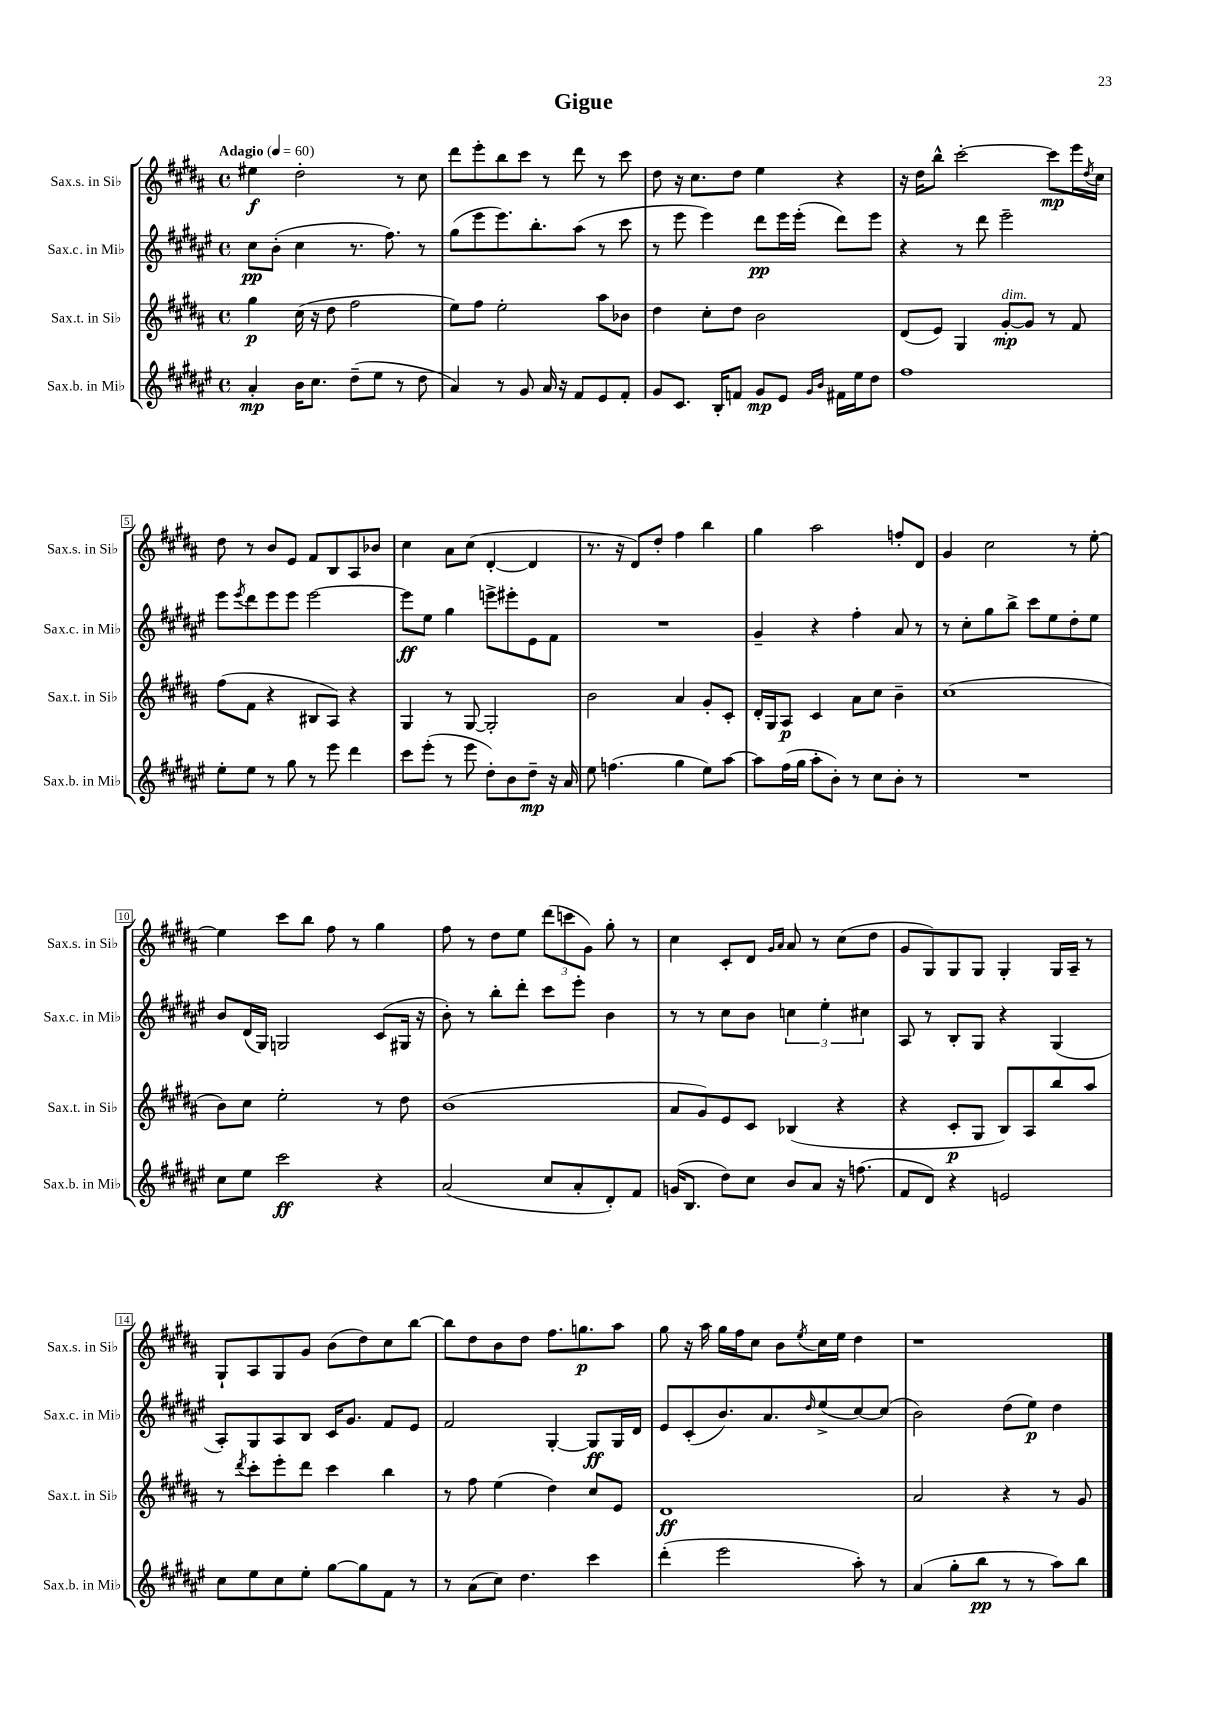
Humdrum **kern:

**kern	**dynam	**kern	**dynam	**kern	**dynam	**kern	**dynam
*part4	*part4	*part3	*part3	*part2	*part2	*part1	*part1
*staff4	*staff4	*staff3	*staff3	*staff2	*staff2	*staff1	*staff1
*I"Sax.b. in Mi♭	*	*I"Sax.t. in Si♭	*	*I"Sax.c. in Mi♭	*	*I"Sax.s. in Si♭	*
*I'Sax.b. in Mi♭	*	*I'Sax.t. in Si♭	*	*I'Sax.c. in Mi♭	*	*I'Sax.s. in Si♭	*
*clefG2	*	*clefG2	*	*clefG2	*	*clefG2	*
*k[f#c#g#d#a#e#]	*	*k[f#c#g#d#a#]	*	*k[f#c#g#d#a#e#]	*	*k[f#c#g#d#a#]	*
*M4/4	*	*M4/4	*	*M4/4	*	*M4/4	*
*met(c)	*	*met(c)	*	*met(c)	*	*met(c)	*
*MM60	*	*MM60	*	*MM60	*	*MM60	*
=1	=1	=1	=1	=1	=1	=1	=1
!	!	!	!	!	!	!LO:TX:a:B:t=Adagio	!
4a#'/	mp	4gg#\	p	8cc#\L	pp	4ee#X\	f
.	.	.	.	(8b'\J	.	.	.
16b\KL	.	(16cc#\	.	4cc#\	.	2dd#'\	.
8.cc#\J	.	16r	.	.	.	.	.
.	.	8dd#\	.	.	.	.	.
(8dd#~\L	.	2ff#\	.	8.r	.	.	.
8ee#\J	.	.	.	.	.	.	.
.	.	.	.	8.ff#\)	.	.	.
8r	.	.	.	.	.	8r	.
8dd#\	.	.	.	8r	.	8cc#\	.
=2	=2	=2	=2	=2	=2	=2	=2
4a#/)	.	8ee\L)	.	(8gg#\L	.	8ddd#\L	.
.	.	8ff#\J	.	8eee#\	.	8eee'\	.
8r	.	2ee'\	.	8.eee#\)	.	8bb\	.
8g#/	.	.	.	.	.	8ccc#\J	.
.	.	.	.	8.bb'\	.	.	.
16a#/	.	.	.	.	.	8r	.
16r	.	.	.	.	.	.	.
8f#/L	.	.	.	(8aa#\J	.	8ddd#\	.
8e#/	.	8aa#\L	.	8r	.	8r	.
8f#'/J	.	8b-X\J	.	8ccc#\	.	8ccc#\	.
=3	=3	=3	=3	=3	=3	=3	=3
8g#/L	.	4dd#\	.	8r	.	8dd#\	.
8.c#/J	.	.	.	8eee#\	.	16r	.
.	.	.	.	.	.	8.cc#\L	.
.	.	8cc#'\L	.	4eee#\)	.	.	.
16B'/KL	.	.	.	.	.	.	.
8fn/J	.	8dd#\J	.	.	.	8dd#\J	.
8g#/L	mp	2b\	.	8ddd#\L	pp	4ee\	.
8e#/J	.	.	.	16eee#\L	.	.	.
.	.	.	.	(16eee#'\JJ	.	.	.
16qqg#/LL	.	.	.	.	.	.	.
16qqb/JJ	.	.	.	.	.	.	.
16f#X\LL	.	.	.	8ddd#\L)	.	4r	.
16ee#\J	.	.	.	.	.	.	.
8dd#\J	.	.	.	8eee#\J	.	.	.
=4	=4	=4	=4	=4	=4	=4	=4
1ff#	.	(8d#/L	.	4r	.	16r	.
.	.	.	.	.	.	16dd#\KL	.
.	.	8e/J)	.	.	.	8bb^^\J	.
.	.	4G#/	.	8r	.	[2ccc#'\	.
.	.	.	.	8ddd#\	.	.	.
!	!	!LO:TX:a:i:t=dim.	!	!	!	!	!
.	.	[8g#'/L	mp	2eee#~\	.	.	.
.	.	8g#/J]	.	.	.	.	.
.	.	8r	.	.	.	8ccc#\L]	mp
.	.	8f#/	.	.	.	16eee\L	.
.	.	.	.	.	.	8qdd#/	.
.	.	.	.	.	.	16cc#\JJ	.
!!LO:LB:g=z
=5	=5	=5	=5	=5	=5	=5	=5
8ee#'\L	.	(8ff#\L	.	8eee#\L	.	8dd#\	.
.	.	.	.	8qeee#/	.	.	.
8ee#\J	.	8f#\J	.	8ddd#\	.	8r	.
8r	.	4r	.	8eee#\	.	8b/L	.
8gg#\	.	.	.	8eee#\J	.	8e/J	.
8r	.	8B#X/L	.	[2eee#\	.	8f#/L	.
8eee#\	.	8A#/J)	.	.	.	8B/	.
4ddd#\	.	4r	.	.	.	8A#/	.
.	.	.	.	.	.	8b-X/J	.
=6	=6	=6	=6	=6	=6	=6	=6
8ccc#\L	.	4G#/	.	8eee#\L]	ff	4cc#\	.
(8eee#'\J	.	.	.	8ee#\J	.	.	.
8r	.	8r	.	4gg#\	.	8a#\L	.
8eee#\	.	[8G#/	.	.	.	(8cc#\J	.
8dd#'\L)	.	2G#'/]	.	8eeen^\L	.	[4d#'/	.
8b\	.	.	.	8eee#X'\	.	.	.
8dd#~\J	mp	.	.	8e#\	.	4d#/]	.
16r	.	.	.	8f#\J	.	.	.
16a#/	.	.	.	.	.	.	.
=7	=7	=7	=7	=7	=7	=7	=7
8ee#\	.	2b\	.	1r	.	8.r	.
(4.ffn\	.	.	.	.	.	.	.
.	.	.	.	.	.	16r	.
.	.	.	.	.	.	8d#/L)	.
.	.	.	.	.	.	8dd#'/J	.
4gg#\	.	4a#/	.	.	.	4ff#\	.
8ee#\L)	.	8g#'/L	.	.	.	4bb\	.
[8aa#\J	.	8c#'/J	.	.	.	.	.
=8	=8	=8	=8	=8	=8	=8	=8
8aa#\L]	.	16d#'/LL	.	4g#~/	.	4gg#\	.
.	.	16G#/J	.	.	.	.	.
(16ff#\L	.	8A#/J	p	.	.	.	.
16gg#\JJ	.	.	.	.	.	.	.
8aa#'\L	.	4c#/	.	4r	.	2aa#\	.
8b'\J)	.	.	.	.	.	.	.
8r	.	8a#\L	.	4ff#'\	.	.	.
8cc#\L	.	8cc#\J	.	.	.	.	.
8b'\J	.	4b~\	.	8a#/	.	8ffn'/L	.
8r	.	.	.	8r	.	8d#/J	.
=9	=9	=9	=9	=9	=9	=9	=9
1r	.	(1cc#	.	8r	.	4g#/	.
.	.	.	.	8cc#'\L	.	.	.
.	.	.	.	8gg#\	.	2cc#\	.
.	.	.	.	8bb^\J	.	.	.
.	.	.	.	8ccc#\L	.	.	.
.	.	.	.	8ee#\	.	.	.
.	.	.	.	8dd#'\	.	8r	.
.	.	.	.	8ee#\J	.	[8ee'\	.
!!LO:LB:g=z
=10	=10	=10	=10	=10	=10	=10	=10
8cc#\L	.	8b\L)	.	8b/L	.	4ee\]	.
8ee#\J	.	8cc#\J	.	(16d#/L	.	.	.
.	.	.	.	16G#/JJ)	.	.	.
2ccc#\	ff	2ee'\	.	2Gn/	.	8ccc#\L	.
.	.	.	.	.	.	8bb\J	.
.	.	.	.	.	.	8ff#\	.
.	.	.	.	.	.	8r	.
4r	.	8r	.	(8c#/L	.	4gg#\	.
.	.	8dd#\	.	16G#X/Jk	.	.	.
.	.	.	.	16r	.	.	.
=11	=11	=11	=11	=11	=11	=11	=11
(2a#/	.	(1b	.	8b'\)	.	8ff#\	.
.	.	.	.	8r	.	8r	.
.	.	.	.	8bb'\L	.	8dd#\L	.
.	.	.	.	8ddd#'\J	.	8ee\J	.
8cc#/L	.	.	.	8ccc#\L	.	(12ddd#\L	.
.	.	.	.	.	.	12cccn\	.
8a#'/	.	.	.	8eee#'\J	.	.	.
.	.	.	.	.	.	12g#\J)	.
8d#'/)	.	.	.	4b\	.	8gg#'\	.
8f#/J	.	.	.	.	.	8r	.
=12	=12	=12	=12	=12	=12	=12	=12
(16gn/KL	.	8a#/L	.	8r	.	4cc#\	.
8.B/J	.	.	.	.	.	.	.
.	.	8g#/)	.	8r	.	.	.
8dd#\L)	.	8e/	.	8cc#\L	.	8c#'/L	.
8cc#\J	.	8c#/J	.	8b\J	.	8d#/J	.
.	.	.	.	.	.	16qqg#/LL	.
.	.	.	.	.	.	16qqa#/JJ	.
8b/L	.	(4B-X/	.	6ccn\	.	8a#/	.
8a#/J	.	.	.	.	.	8r	.
.	.	.	.	6ee#'\	.	.	.
16r	.	4r	.	.	.	(8cc#\L	.
(8.ffn\	.	.	.	.	.	.	.
.	.	.	.	6cc#X\	.	.	.
.	.	.	.	.	.	8dd#\J	.
=13	=13	=13	=13	=13	=13	=13	=13
8f#/L	.	4r	.	8A#/	.	8g#/L	.
8d#/J)	.	.	.	8r	.	8G#/)	.
4r	.	8c#'/L	p	8B'/L	.	8G#/	.
.	.	8G#/J	.	8G#/J	.	8G#/J	.
2en/	.	8B/L)	.	4r	.	4G#'/	.
.	.	8A#/	.	.	.	.	.
.	.	8bb/	.	(4G#/	.	16G#/LL	.
.	.	.	.	.	.	16A#~/JJ	.
.	.	8aa#/J	.	.	.	8r	.
!!LO:LB:g=z
=14	=14	=14	=14	=14	=14	=14	=14
8cc#\L	.	8r	.	8A#'/L)	.	8G#`/L	.
.	.	8qddd#/	.	.	.	.	.
8ee#\	.	8ccc#'\L	.	8G#/	.	8A#/	.
8cc#\	.	8eee'\	.	8A#/	.	8G#/	.
8ee#'\J	.	8ddd#\J	.	8B/J	.	8g#/J	.
[8gg#\L	.	4ccc#\	.	16c#/KL	.	(8b\L	.
.	.	.	.	8.g#/J	.	.	.
8gg#\]	.	.	.	.	.	8dd#\)	.
8f#\J	.	4bb\	.	8f#/L	.	8cc#\	.
8r	.	.	.	8e#/J	.	[8bb\J	.
=15	=15	=15	=15	=15	=15	=15	=15
8r	.	8r	.	2f#/	.	8bb\L]	.
(8a#\L	.	8ff#\	.	.	.	8dd#\	.
8cc#\J)	.	(4ee\	.	.	.	8b\	.
4.dd#\	.	.	.	.	.	8dd#\J	.
.	.	4dd#\)	.	[4G#'/	.	8.ff#\L	.
.	.	.	.	.	.	8.ggn\	p
4ccc#\	.	8cc#/L	.	8G#/L]	ff	.	.
.	.	8e/J	.	16G#/L	.	8aa#\J	.
.	.	.	.	16d#/JJ	.	.	.
=16	=16	=16	=16	=16	=16	=16	=16
(4ddd#'\	.	1d#	ff	8e#/L	.	8gg#\	.
.	.	.	.	(8c#'/	.	16r	.
.	.	.	.	.	.	16aa#\	.
2eee#\	.	.	.	8.b/)	.	16gg#\LL	.
.	.	.	.	.	.	16ff#\J	.
.	.	.	.	.	.	8cc#\J	.
.	.	.	.	8.a#/	.	.	.
.	.	.	.	.	.	8b\L	.
.	.	.	.	16qqdd#/	.	8qee/	.
.	.	.	.	(8ee#^/	.	16cc#\L	.
.	.	.	.	.	.	16ee\JJ	.
8aa#'\)	.	.	.	[8cc#/)	.	4dd#\	.
8r	.	.	.	(8cc#/J]	.	.	.
=17	=17	=17	=17	=17	=17	=17	=17
(4a#/	.	2a#/	.	2b\)	.	1r	.
8gg#'\L	.	.	.	.	.	.	.
8bb\J	pp	.	.	.	.	.	.
8r	.	4r	.	(8dd#\L	.	.	.
8r	.	.	.	8ee#\J)	p	.	.
8aa#\L)	.	8r	.	4dd#\	.	.	.
8bb\J	.	8g#/	.	.	.	.	.
==	==	==	==	==	==	==	==
*-	*-	*-	*-	*-	*-	*-	*-
